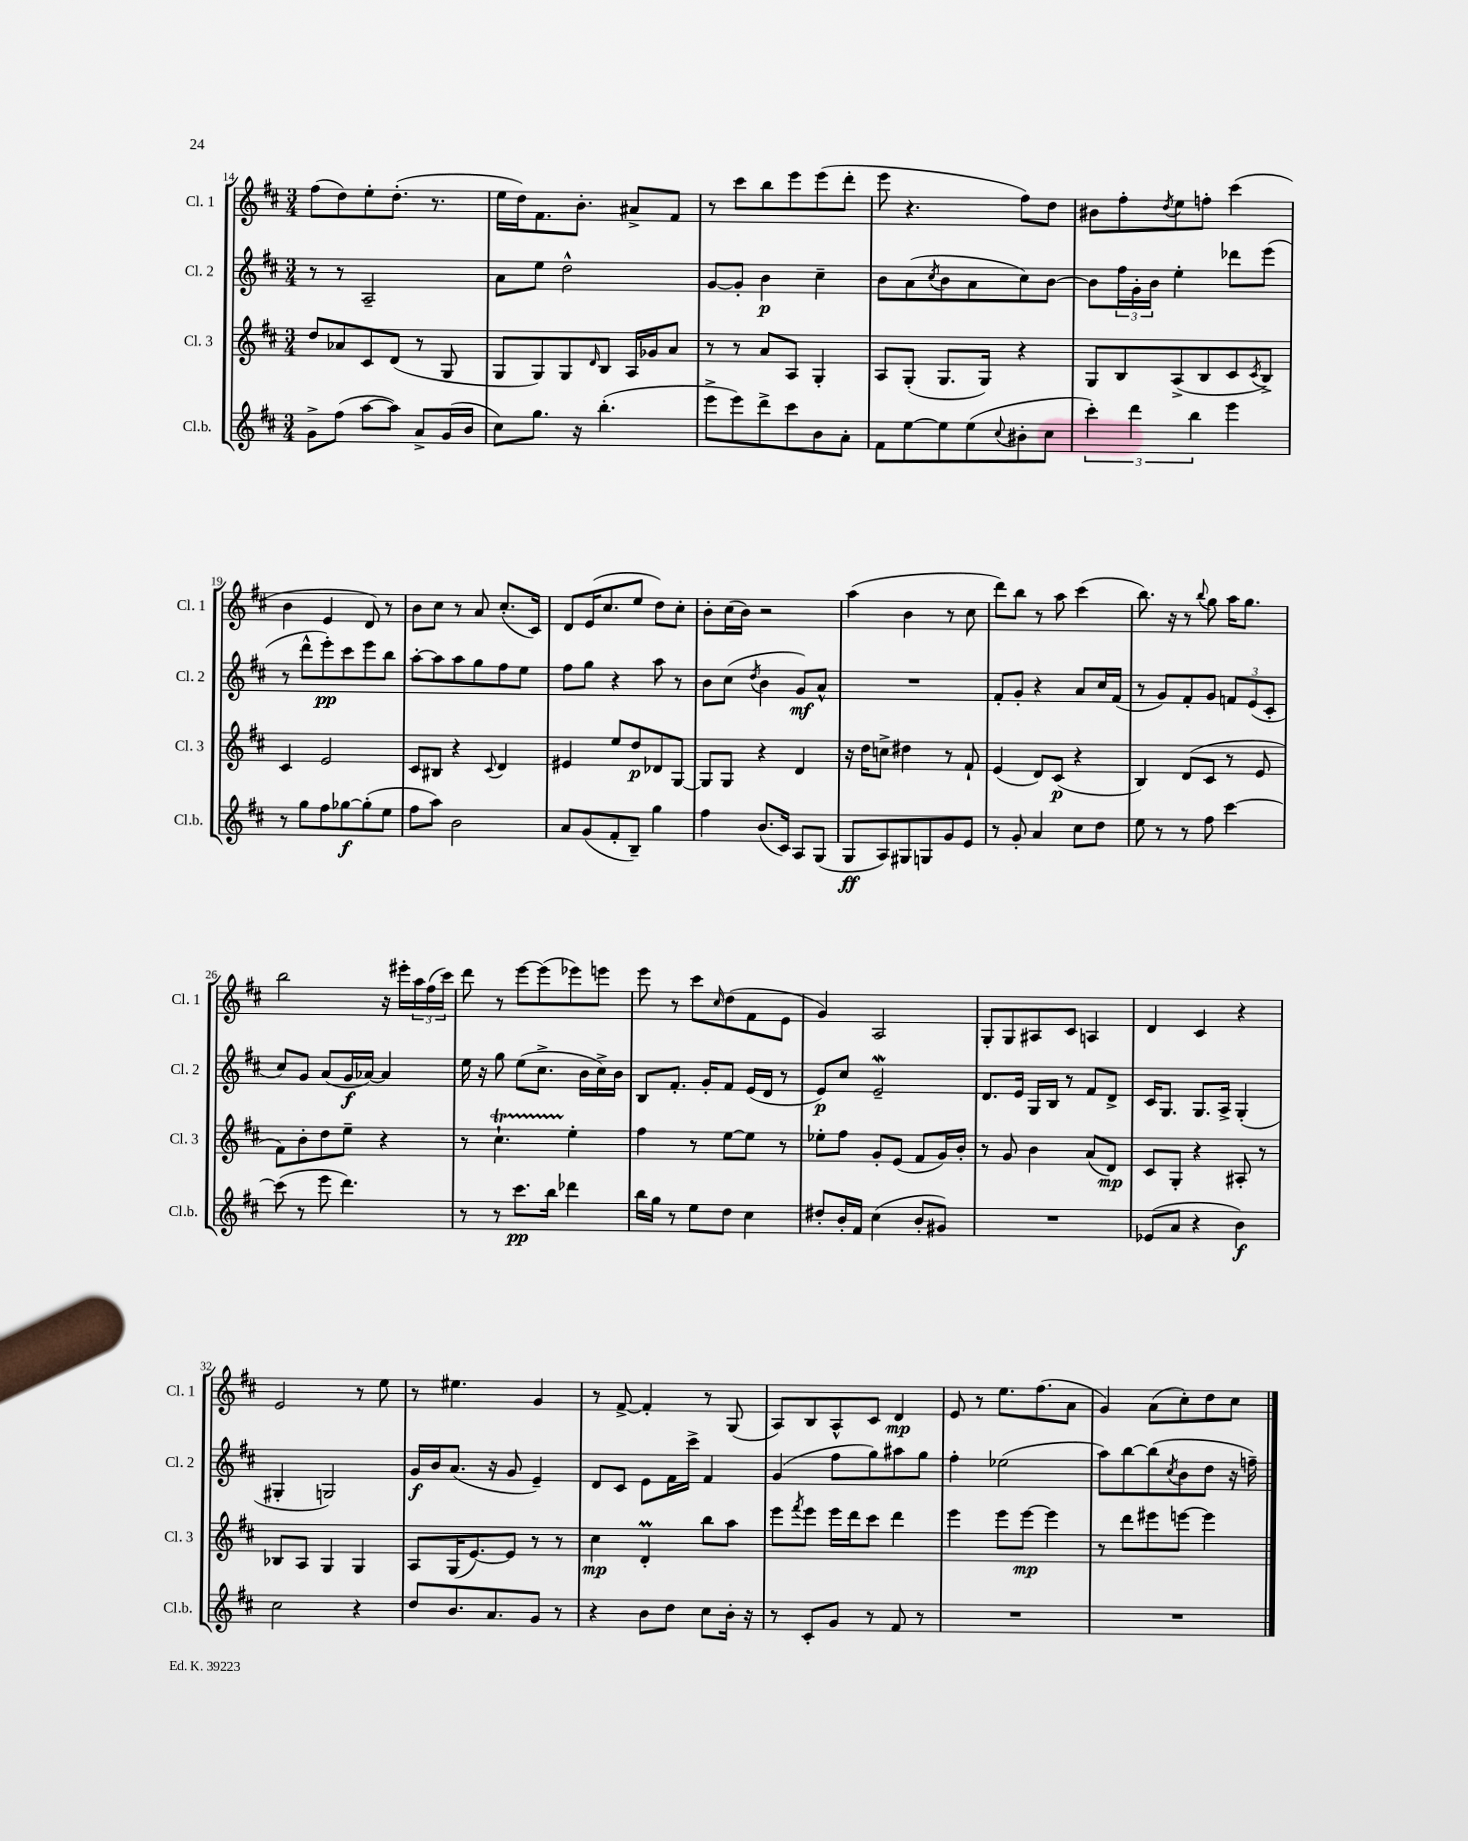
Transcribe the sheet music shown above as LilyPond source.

<<
\new StaffGroup <<
\new Staff = "s0" \with { instrumentName = "Cl. 1" shortInstrumentName = "Cl. 1" } {
    \clef treble \key d \major \numericTimeSignature \time 3/4
    fis''8( d''8) e''8-. d''8.-.( r8. |
    e''16 d''16) fis'8. b'8.-. ais'8-> fis'8 |
    r8 cis'''8 b''8 e'''8 e'''8( d'''8-. |
    e'''8 r4. fis''8) d''8 |
    bis'8 fis''8-. \acciaccatura { d''8 } e''8 f''8-. cis'''4( |
    b'4 e'4 d'8) r8 |
    b'8 cis''8 r8 a'8 cis''8.-.( cis'16) |
    d'8 e'16( cis''8. e''8 d''8) cis''8-. |
    b'8-. cis''16( b'16) r2 |
    a''4( b'4 r8 cis''8 |
    d'''8) b''8 r8 a''8 cis'''4( |
    b''8.) r16 r8 \appoggiatura { b''8 } g''8 a''16 g''8. |
    b''2 r16 eis'''16-. \tuplet 3/2 { a''16 fis''16( cis'''16) } |
    d'''8 r8 e'''8~ e'''8( ees'''8) e'''8 |
    e'''8 r8 cis'''8 \grace { cis''16 } d''8( fis'8 e'8 |
    g'4) a2 |
    g8-. g8 ais8 cis'8 a4 |
    d'4 cis'4 r4 |
    e'2 r8 e''8 |
    r8 eis''4. g'4 |
    r8 fis'8~-> fis'4-. r8 g8( |
    a8) b8 a8-^ cis'8 d'4\mp |
    e'8 r8 e''8. fis''8.( a'8 |
    g'4) a'8( cis''8-.) d''8 cis''8 \bar "|." |
}
\new Staff = "s1" \with { instrumentName = "Cl. 2" shortInstrumentName = "Cl. 2" } {
    \clef treble \key d \major \numericTimeSignature \time 3/4
    r8 r8 a2-- |
    a'8 e''8 d''2-^ |
    g'8~ g'8-. b'4\p cis''4-- |
    b'8 a'8( \acciaccatura { cis''8 } b'8 a'8 cis''8) b'8~ |
    b'8 \tuplet 3/2 { fis''16 g'16-. b'16 } e''4-. des'''8 e'''8( |
    r8 d'''8-^ e'''8-.\pp) cis'''8 e'''8 b''8 |
    a''8~-. a''8 a''8 g''8 fis''8 e''8 |
    fis''8 g''8 r4 a''8 r8 |
    b'8 cis''8( \acciaccatura { d''8 } b'4 g'8\mf) a'8-^ |
    R2. |
    fis'8-. g'8-. r4 a'8 cis''16 fis'16( |
    r8 g'8) fis'8-. g'8 \tuplet 3/2 { f'8 e'8( cis'8-. } |
    cis''8) g'8 a'8( g'16\f aes'16~) aes'4 |
    e''16 r16 g''8 e''8( cis''8.-> b'16 cis''16->) b'16 |
    b8 fis'8.-. g'16-. fis'8 e'16( d'16 r8 |
    e'8\p) cis''8 e'2--\mordent |
    d'8. e'16 g16 b16 r8 fis'8 d'8-> |
    cis'16 g8. g8. a16-> g4-.( |
    gis4-. g2) |
    g'16\f b'16 a'8.( r16 g'8 e'4--) |
    d'8 cis'8 e'8 fis'16 cis'''16-> fis'4 |
    g'4( fis''8 g''8) ais''8 g''8 |
    fis''4-. ees''2( |
    a''8) b''8~ b''8( \acciaccatura { cis''8 } b'8 d''8 r16 f''16--) \bar "|." |
}
\new Staff = "s2" \with { instrumentName = "Cl. 3" shortInstrumentName = "Cl. 3" } {
    \clef treble \key d \major \numericTimeSignature \time 3/4
    d''8 aes'8 cis'8 d'8( r8 g8 |
    g8 g8) g8 \grace { d'16 } b8 a16 ges'16 a'8 |
    r8 r8 a'8 a8 g4-. |
    a8 g8-.( g8. g16) r4 |
    g8 b8 a8->( b8 cis'8 \acciaccatura { cis'8 } b8->) |
    cis'4 e'2 |
    cis'8 bis8 r4 \appoggiatura { cis'8 } d'4 |
    eis'4 e''8 d''8\p des'8 g8~ |
    g8 g8 r4 d'4 |
    r16 d''16 c''8-> dis''4 r8 fis'8-! |
    e'4( d'8) cis'8\p( r4 |
    b4) d'8( cis'8 r8 e'8 |
    fis'8) b'8-. d''8 e''8-- r4 |
    r8 cis''4.-!\startTrillSpan e''4-.\stopTrillSpan |
    fis''4 r8 e''8~ e''8 r8 |
    ees''8-. fis''8 g'8-. e'8( fis'8 g'16) b'16-. |
    r8 g'8 b'4 a'8( d'8\mp) |
    cis'8 g8-. r4 ais8-. r8 |
    bes8 a8 g4 g4 |
    a8 g16( e'8.~) e'8 r8 r8 |
    cis''4\mp d'4-.\prall b''8 a''8 |
    e'''8 \acciaccatura { fis'''8 } e'''8 e'''16 d'''16 cis'''8 d'''4 |
    e'''4 e'''8 e'''8~\mp e'''4 |
    r8 d'''8 eis'''8 e'''8~ e'''4 \bar "|." |
}
\new Staff = "s3" \with { instrumentName = "Cl.b." shortInstrumentName = "Cl.b." } {
    \clef treble \key d \major \numericTimeSignature \time 3/4
    g'8-> fis''8( a''8~ a''8) a'8-> g'16( b'16 |
    cis''8) g''8. r16 b''4.-.( |
    e'''8-> e'''8) d'''8-> cis'''8 b'8 a'8-. |
    fis'8 e''8~ e''8 e''8( \appoggiatura { cis''8 } bis'8-. cis''8 |
    \tuplet 3/2 { cis'''4-.) d'''4 b''4 } e'''4 |
    r8 g''8 fis''8 ges''8~\f ges''8-.( e''8 |
    fis''8 a''8) b'2 |
    a'8 g'8( fis'8-. b8--) g''4 |
    fis''4 b'8.( cis'16) a8 g8( |
    g8\ff a8) gis8 g8 g'8 e'8 |
    r8 g'8-. a'4 cis''8 d''8 |
    e''8 r8 r8 fis''8 cis'''4~ |
    cis'''8( r8 e'''8 d'''4.) |
    r8 r8 cis'''8.\pp b''16 des'''4 |
    b''16 g''16 r8 e''8 d''8 cis''4 |
    dis''8-. b'16-. fis'16 cis''4( b'8-. gis'8) |
    R2. |
    ees'8( a'8 r4 b'4\f) |
    cis''2 r4 |
    d''8 b'8. a'8. g'8 r8 |
    r4 b'8 d''8 cis''8 b'16-. r16 |
    r8 cis'8-. g'8 r8 fis'8 r8 |
    R2. |
    R2. \bar "|." |
}
>>
>>
\layout { \context { \Score currentBarNumber = #14 } }
